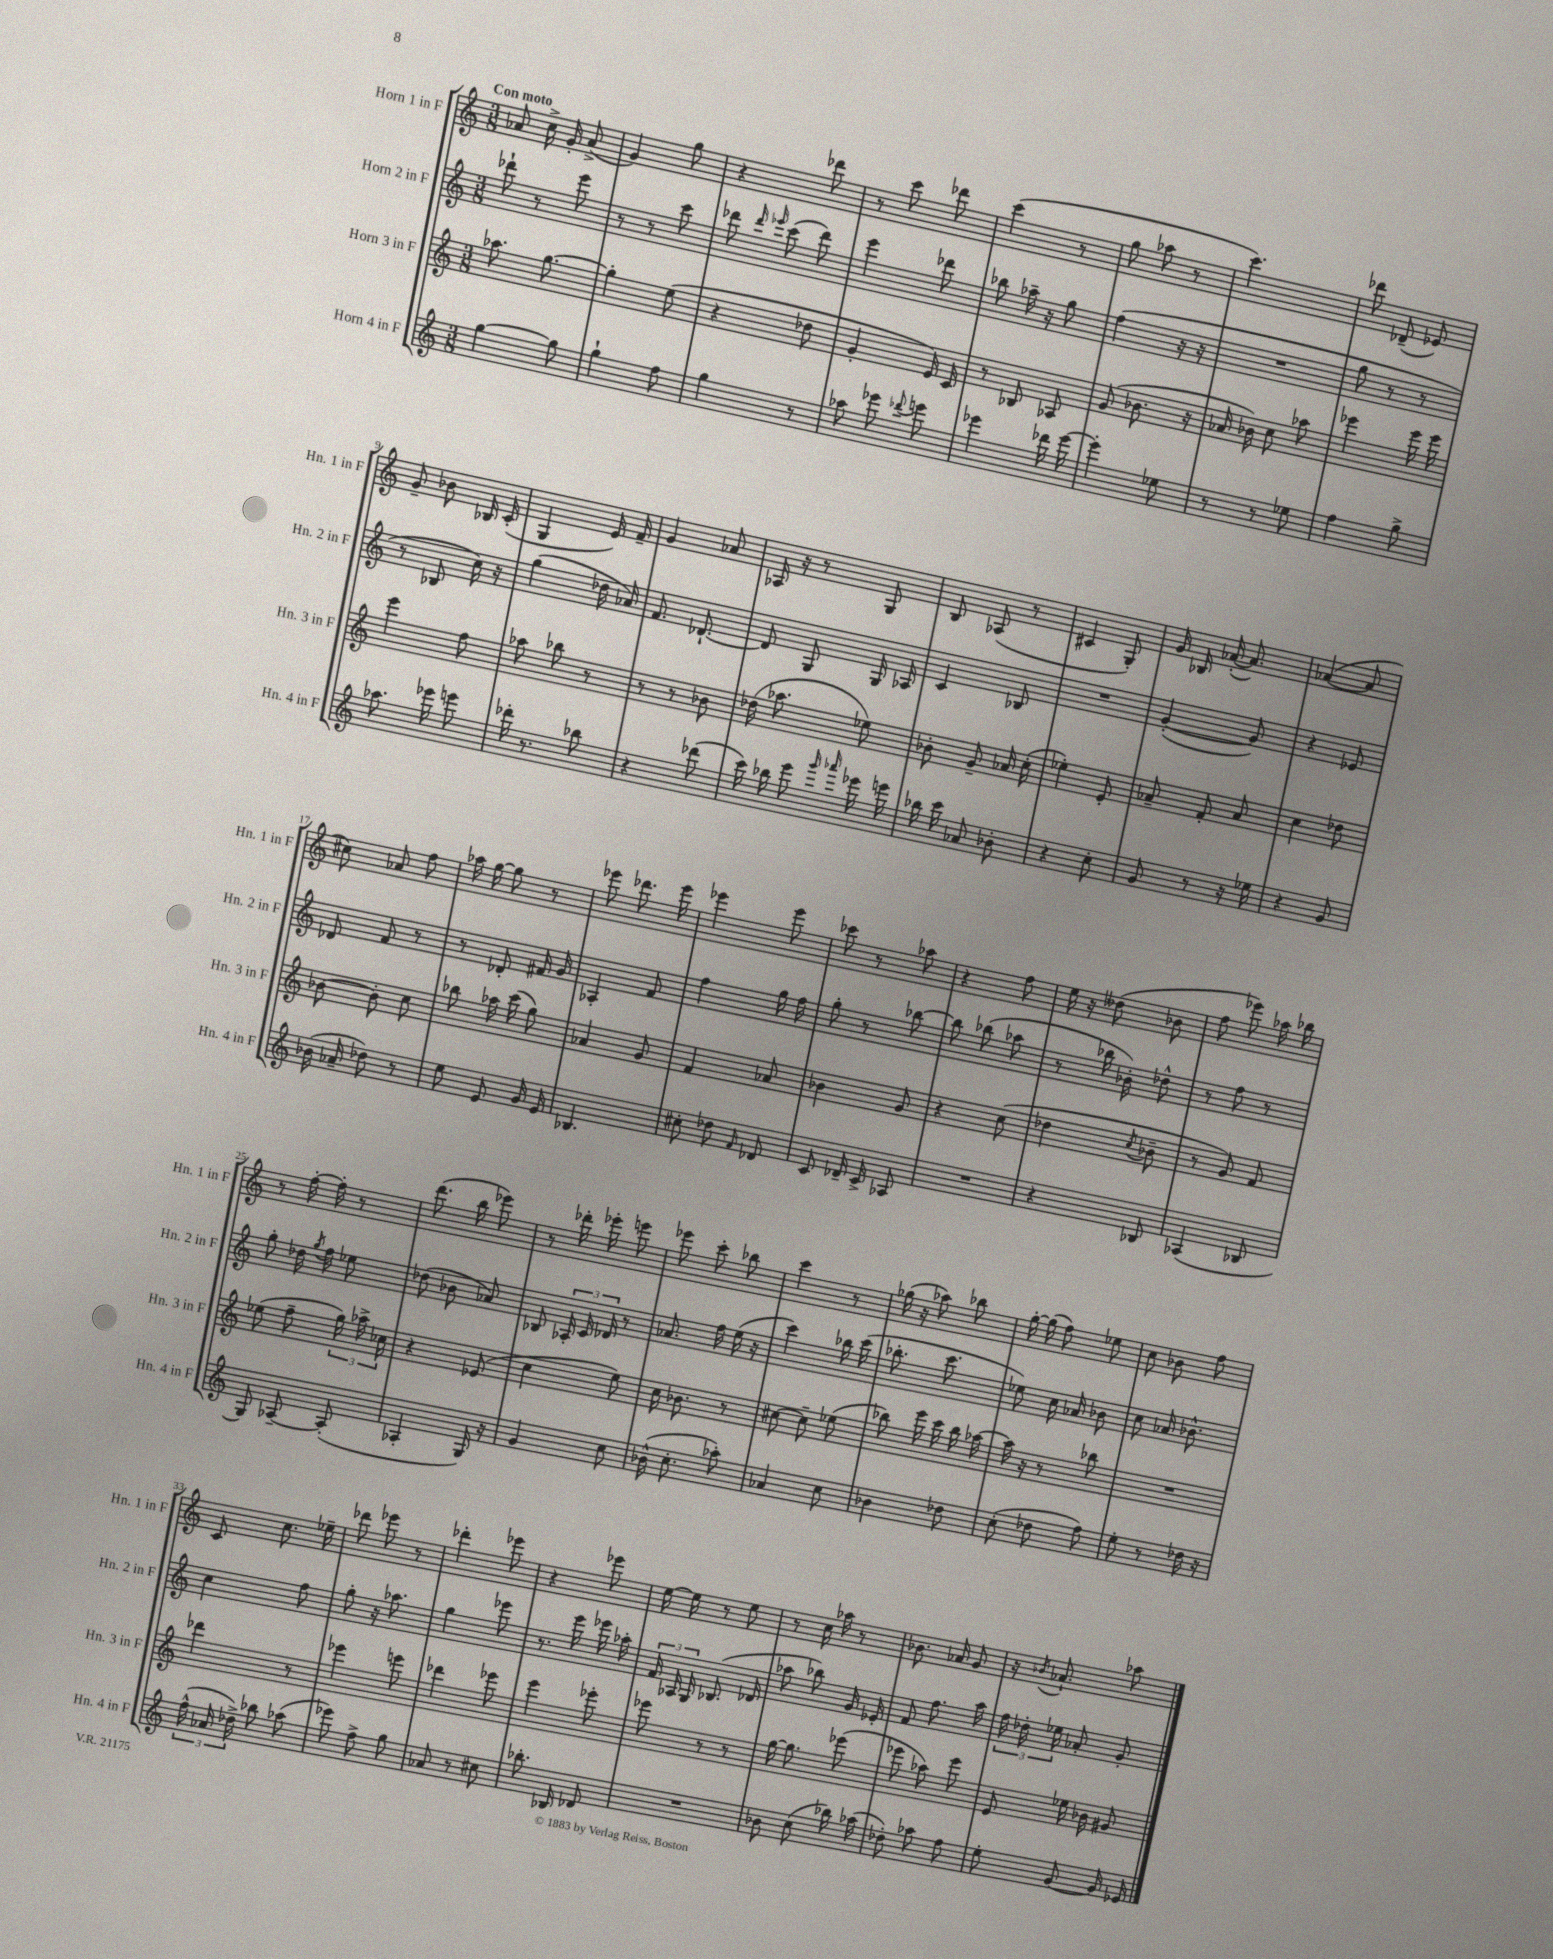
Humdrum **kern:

**kern	**kern	**kern	**kern
*part4	*part3	*part2	*part1
*staff4	*staff3	*staff2	*staff1
*I"Horn 4 in F	*I"Horn 3 in F	*I"Horn 2 in F	*I"Horn 1 in F
*I'Hn. 4 in F	*I'Hn. 3 in F	*I'Hn. 2 in F	*I'Hn. 1 in F
*clefG2	*clefG2	*clefG2	*clefG2
*k[]	*k[]	*k[]	*k[]
*M3/8	*M3/8	*M3/8	*M3/8
=1	=1	=1	=1
!	!	!	!LO:TX:a:B:t=Con moto
[4gg\	8.aa-X\	8ddd-X`\	8a-X/
.	.	8r	16cc^\
.	[8.gg\	.	16g'/
8gg\]	.	8eee\	(8a-^/
=2	=2	=2	=2
4gg`\	4gg'\]	8r	4g/)
.	.	8r	.
8ff\	(8ee\	8ccc\	8gg\
=3	=3	=3	=3
4gg\	4r	8ddd-X\	4r
.	.	16qqddd-/	.
.	.	16qqeee-X/	.
.	.	(8ccc\	.
8r	8dd-X\	8ddd-\)	8ddd-X\
=4	=4	=4	=4
8aa-X\	4g'/	4eee\	8r
8eee-X\	.	.	8ccc\
8qqddd-X/	.	.	.
8eeen\	16e/)	8ddd-X\	8ddd-X\
.	16c/	.	.
=5	=5	=5	=5
4eee-X\	8r	8bb-X\	(4ccc\
.	8B-X/	16aa-X~\	.
.	.	16r	.
16ddd-X\	8A-X/	8gg\	8r
[16eee-\	.	.	.
=6	=6	=6	=6
4eee-'\]	(8g/	(4ff\	8gg\
.	8.b-X\	.	8aa-X\
8ee-X\	.	16r	8r
.	16r	16r	.
=7	=7	=7	=7
8r	16a-X/	4.r	4.ccc\)
.	16b-X\)	.	.
8r	8cc\	.	.
8ee-X\	8aa-X\	.	.
=8	=8	=8	=8
4ff\	4eee-X\	8gg\	8ddd-X\
.	.	8r	(8d-X~/
8gg^\	16eee-\	8r	8e-X/)
.	16eee-\	.	.
!!LO:LB:g=z
=9	=9	=9	=9
8.aa-X\	4eee\	8r	8g~/
.	.	8B-X/	8b-X\
16eee-X\	.	.	.
8eeen\	8ff\	16cc\)	16B-X/
.	.	16r	(16c'/
=10	=10	=10	=10
16ddd-X'\	8aa-X\	(4gg\	4G/
8.r	.	.	.
.	8bb-X\	.	.
8bb-X\	8r	16dd-X\	16e/)
.	.	16a-X/)	16f~/
=11	=11	=11	=11
4r	8r	8.f/	4g/
.	8r	.	.
.	.	[8.d-X`/	.
(8ddd-X\	8b-X\	.	8a-X/
=12	=12	=12	=12
16ccc\)	(16dd-X\	8d-/]	16A-X/
16bb-X\	8.aa-X\	.	16r
8eee\	.	8G/	8r
16qqggg/	.	.	.
16qqaaa-X/	.	.	.
16eee-X\	8ee-X\)	16G/	8G/
16eeen\	.	16A-X/	.
=13	=13	=13	=13
16bb-X\	8b-X'\	4c/	8B/
16ccc\	.	.	.
8a-X/	8g~/	.	(8A-X/
8b-X'\	16a-X/	8B-X/	8r
.	(16cc'\	.	.
=14	=14	=14	=14
4r	4ee-X'\)	4.r	4c#X/
8cc'\	8e'/	.	8G'/)
=15	=15	=15	=15
8g/	8a-X~/	([4g'/	16g/
.	.	.	16B-X/
8r	8f'/	.	([16a-X'/
.	.	.	8.a-/])
16r	8a-/	8g/])	.
16ee-X\	.	.	.
=16	=16	=16	=16
4r	4cc\	4r	([4a-X/
8g/	8dd-X\	8e-X/	8a-/]
!!LO:LB:g=z
=17	=17	=17	=17
(16b-X\	[8b-X\	8d-X/	8cc#X\)
16a-X~/	.	.	.
8dd-X\)	8b-'\]	8f/	8a-X/
8r	8cc\	8r	8ff\
=18	=18	=18	=18
8ee\	8bb-X\	8r	16aa-X\
.	.	.	[16gg\
8e/	16aa-X\	8d-X'/	8gg\]
.	(16ccc\	.	.
16g/	8gg\)	16f#X/	8r
16e/	.	16g/	.
=19	=19	=19	=19
4.B-X/	4a-X/	4A-X'/	8eee-X\
.	.	.	8.ddd-X\
.	8g/	8f/	.
.	.	.	16eee-\
=20	=20	=20	=20
8cc#X'\	4f/	4ff\	4eee-X\
8dd-X\	.	.	.
16qqf/	.	.	.
8d-X/	8a-X/	16gg\	8eee-\
.	.	16ff\	.
=21	=21	=21	=21
8c/	4b-X\	8gg'\	8ccc-X\
16d-X~/	.	8r	8r
16c^/	.	.	.
8A-X/	8g/	[8bb-X\	8aa-X\
=22	=22	=22	=22
4.r	4r	8bb-\]	4r
.	.	(8bb-X\	.
.	(8cc\	8aa-X\	8ff\
=23	=23	=23	=23
4r	4dd-X\	8r	16ee\
.	.	.	16r
.	.	16bb-X\	(8dd--X\
.	.	16b-X'\)	.
.	8qcc/	.	.
8B-X/	8b-X~\	8dd-X^^\	8b-X\
=24	=24	=24	=24
(4A-X/	8r	8r	8ff\
.	8g/)	8ff\	8eee-X\)
8B-X/	8f/	8r	16aa-X\
.	.	.	16bb-X\
!!LO:LB:g=z
=25	=25	=25	=25
8G/)	(8ee-X\	8gg'\	8r
[8A-X~/	8ff~\	16dd-X\	[16ff'\
.	.	8qgg/	.
.	.	16ff\	16ff'\]
(8A-'/]	24gg\)	8ee-X\	8r
.	24aa-X^\	.	.
.	24cc-X\	.	.
=26	=26	=26	=26
4A-X'/	4r	(8dd-X\	(8.ddd\
.	.	8b-X\	.
.	.	.	16bb\
16G/)	(8e-X/	8a-X/)	8eee-X\)
16r	.	.	.
=27	=27	=27	=27
4g/	4cc\	8B-X/	8r
.	.	24A-X'/	16ddd-X'\
.	.	24c/	.
.	.	.	16eee-X'\
.	.	24d-X/	.
8cc\	8ee\)	8r	8eeen\
=28	=28	=28	=28
(16b-X^^\	16cc\	8.a-X/	8eee-X\
8.cc'\	8.b-X\	.	.
.	.	.	8ccc'\
.	.	16ff\	.
8aa-X'\)	8r	(16ee\	8bb-X\
.	.	16r	.
=29	=29	=29	=29
4a-X/	[8cc#X\	4ccc\)	4ccc\
.	8cc#~\]	.	.
8cc\	(8ee-X\	16bb-X\	8r
.	.	(16ccc\	.
=30	=30	=30	=30
4b-X\	8bb-X\)	8.bb-X'\	(16gg-X\
.	.	.	16r
.	16eee\	.	8aa-X\)
.	16ccc\	8.ccc\	.
8dd-X\	16bb-\	.	8bb-X\
.	[16aa-X\	.	.
=31	=31	=31	=31
(8cc'\	16aa-\]	8ee-X\)	[16gg'\
.	16r	.	(16gg\]
8dd-X\	8r	16cc\	8ff\)
.	.	16a-X/	.
8ff\)	8bb-X\	8b-X\	8ee-X\
=32	=32	=32	=32
8ee'\	4.r	8cc\	8cc\
8r	.	16a-X/	8b-X\
.	.	8.b-X^^\	.
16dd-X\	.	.	8ff\
16r	.	.	.
!!LO:LB:g=z
=33	=33	=33	=33
(24ff^^\	4ddd-X\	4cc\	8c/
24a-X/	.	.	.
24dd-X^\)	.	.	.
8bb-X\	.	.	8.cc\
(8aa-X\	8r	8ff\	.
.	.	.	16ee-X~\
=34	=34	=34	=34
8eee-X\)	4eee-X\	8gg'\	8ddd-X\
8ff^\	.	16r	8eee-X\
.	.	8.aa-X\	.
8gg\	8eeen\	.	8r
=35	=35	=35	=35
8a-X/	4ddd-X\	4gg\	4ddd-X'\
8r	.	.	.
8cc#X\	8eee-X\	8eee-X\	8eee-X\
=36	=36	=36	=36
8.bb-X'\	4eee\	8.r	4r
16B-X/	.	16eee\	.
8d-X/	8eee-X'\	16eee-X\	8eee-X\
.	.	16aa-X'\	.
=37	=37	=37	=37
4.r	8eee-X\	24f/	[16ee\
.	.	24A-X/	.
.	.	.	16ee\]
.	.	24G/	.
.	8r	(8.B-X/	8r
.	8r	.	8ee\
.	.	16d-X/	.
=38	=38	=38	=38
8b-X\	[16gg\	8aa-X\	8r
.	8.gg\]	.	.
(8cc\	.	8bb-X\)	16cc\
.	.	.	16aa-X\
16bb-X\)	(8eee-X\	16g/	8r
(16aa-X\	.	16e-X'/	.
=39	=39	=39	=39
8dd-X'\)	8eee-X\	8f/	8.b-X\
8aa-X\	8aa-X\)	8.ff\	.
.	.	.	16a-X/
8ff\	8eee-\	.	8g/
.	.	16aa\	.
=40	=40	=40	=40
8ee'\	8e/	24ff\	16r
.	.	24dd-X'\	.
.	.	.	8qb-X/
.	.	.	8.a-X`/
.	.	24ee-X\	.
[8g/	16ee-X\	8a-X'/	.
.	16b-X\	.	.
16g/]	8g#X/	8g'/	8aa-X\
16e-X/	.	.	.
==	==	==	==
*-	*-	*-	*-
